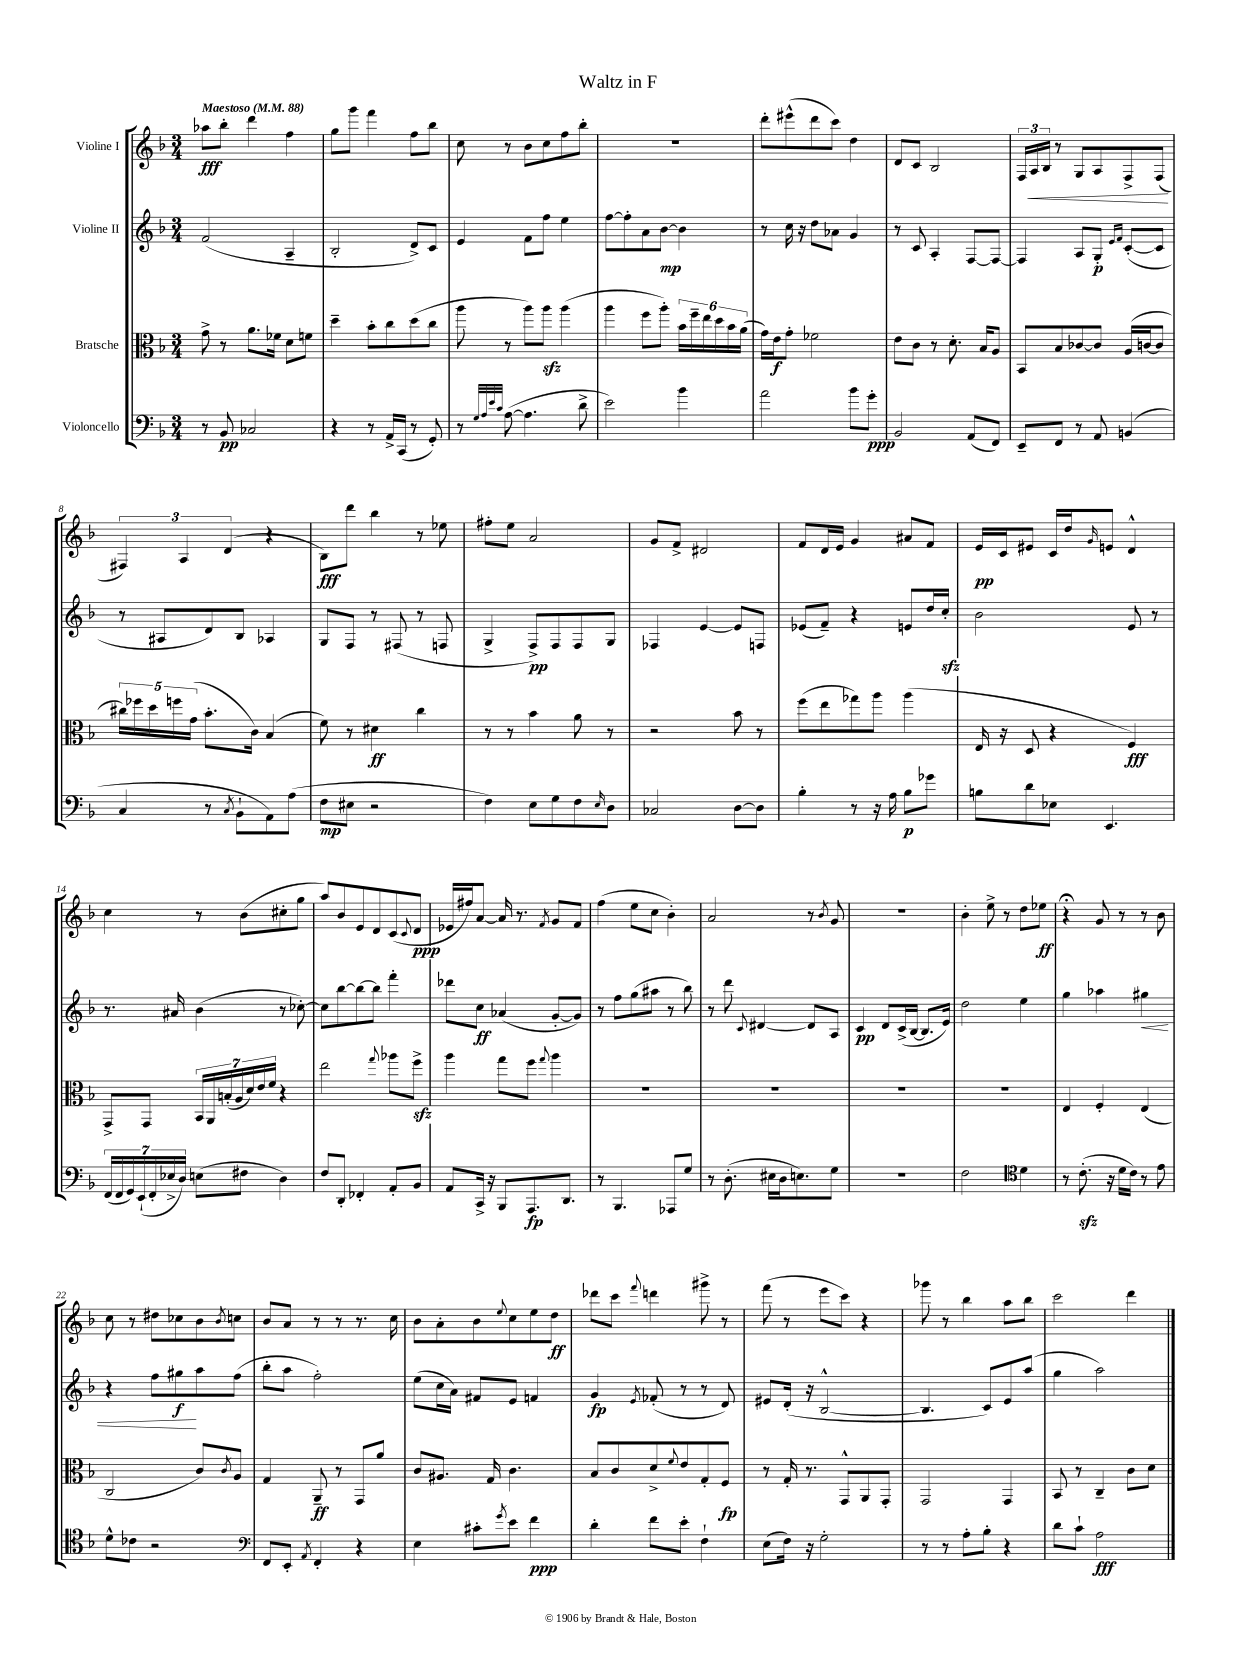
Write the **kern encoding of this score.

**kern	**kern	**kern	**kern
*staff4	*staff3	*staff2	*staff1
*clefF4	*clefC3	*clefG2	*clefG2
*k[b-]	*k[b-]	*k[b-]	*k[b-]
*M3/4	*M3/4	*M3/4	*M3/4
*MM88	*MM88	*MM88	*MM88
8r	8g^	(2f	8aa-
8BB-	8r	.	8bb-'
2C-	8.a	.	4ddd
.	16f-	.	.
.	8d	4A~	4ff
.	8f	.	.
=	=	=	=
4r	4dd~	2B-'	8gg
.	.	.	8ggg
8r	8b-'	.	4fff
16AA^	8cc	.	.
(16CC	.	.	.
8r	(8dd	8d^)	8ff
8GG')	8cc	8c	8bb-
=	=	=	=
8r	8aa	4e	8cc
32qqG	.	.	.
32qqA	.	.	.
32qqe	.	.	.
32qqc	.	.	.
([8A	8r	.	8r
4.A]	8aa)	8f	8b-
.	8aa	8ff	8cc
.	(4aa	4ee	8ff
8d^	.	.	8bb-'
=	=	=	=
2e)	4aa	[8ff	2.r
.	.	8ff']	.
.	8ff	8a	.
.	8aa')	[8b-	.
4b-	24b-	4b-]	.
.	24ff~	.	.
.	24ee	.	.
.	24dd	.	.
.	24b-	.	.
.	(24a	.	.
=	=	=	=
2a	16g)	8r	8ddd'
.	16e	.	.
.	8g'	16cc	(8eee#^^
.	.	16r	.
.	2f-	8dd	8ddd
.	.	8a-	8ccc)
8b-	.	4g	4dd
8g'	.	.	.
=	=	=	=
2BB-	8e	8r	8d
.	8c	8c	8c
.	8r	4A'	2B-
.	8.d'	.	.
(8AA	.	[8F	.
.	16B-	.	.
8FF)	8A	8F_	.
=	=	=	=
8EE~	8BB-	4F]	24F
.	.	.	24A
.	.	.	24B-
8FF	8B-	.	8r
8r	[8c-	8A	8G
8AA	8c-]	8G'	8A
.	.	16qqe	.
.	.	16qqf	.
(4BB	(16A	([8c'	8F^
.	[16c	.	.
.	8c]	8c]	(8F
=	=	=	=
4C	20cc#)	8r	6F#)
.	20ff-	.	.
.	20dd	.	.
.	.	8A#	.
.	20ff	.	.
.	.	.	6A
.	(20g	.	.
8r	8.b-'	8d)	.
.	.	.	(6d
8qC	.	.	.
8BB-`	.	8B-	.
.	16c)	.	.
8AA)	(4B-	4A-	4r
(8A	.	.	.
=	=	=	=
8F	8f)	8G	8B-)
8E#	8r	8F	8ddd
2r	4d#	8r	4bb-
.	.	(8F#	.
.	4cc	8r	8r
.	.	8F	8ee-
=	=	=	=
4F)	8r	4G^	8ff#'
.	8r	.	8ee
8E	4b-	8F^)	2a
8G	.	8F	.
8F	8a	8F	.
16qqE	.	.	.
8D	8r	8G	.
=	=	=	=
2C-	2r	4F-	8g
.	.	.	8f^
.	.	[4e	2d#
[8D	8b-	8e]	.
8D]	8r	8F	.
=	=	=	=
4B-'	(8ff	(8e-	8f
.	8ee	8f~)	16d
.	.	.	16e
8r	8gg-)	4r	4g
16r	8aa	.	.
16A	.	.	.
8B-	(4aa	8e	8a#
8g-	.	16dd	8f
.	.	16cc'	.
=	=	=	=
8B	16E	2b-	16e
.	16r	.	16c
8d	8D	.	8e#
8E-	4r	.	16c
.	.	.	16dd
.	.	.	16qqg
4.EE	.	.	8e
.	4F)	8e	4d^^
.	.	8r	.
=	=	=	=
(28FF	8GG^	8.r	4cc
28FF	.	.	.
28GG)	.	.	.
(28EE`	.	.	.
.	8GG	.	.
28FF'	.	.	.
28E-^	.	.	.
.	.	16a#	.
28D)	.	.	.
(8E	28BB-	(4b-	8r
.	28AA	.	.
.	(28B'	.	.
.	28A	.	.
8F#	.	.	(8b-
.	28d)	.	.
.	28e	.	.
.	28f	.	.
4D)	4r	8r	8cc#'
.	.	[8cc-')	8gg
=	=	=	=
8F	2ee	8cc-]	8aa)
8DD'	.	[8bb-	8b-
4FF-'	.	8bb-_	8e
.	.	8bb-]	8d
.	8qqgg	.	.
8AA'	8aa-	4fff'	(8c
.	.	.	8qqc
8BB-	8ff^	.	8d
=	=	=	=
8AA	4aa	8ddd-	16e-
.	.	.	16ff#)
16CC^	.	8cc	[8a
16r	.	.	.
8BBB-	8gg	(4a-	16a]
.	.	.	8.r
8.AAA	8ff	.	.
.	8qqgg	.	8qf
.	4aa	[8g'	8g
8.DD	.	.	.
.	.	8g])	8f
=	=	=	=
8r	2.r	8r	(4ff
4.BBB-	.	8ff	.
.	.	(8gg	8ee
.	.	8aa#	8cc
8AAA-	.	8r	4b-')
8G	.	8bb-)	.
=	=	=	=
8r	2.r	8r	2a
(8.D'	.	8ddd	.
.	.	8qqc	.
.	.	[4d#	.
16E#	.	.	.
16D	.	.	.
8.E)	.	.	.
.	.	8d#]	8r
.	.	.	8qb-
8G	.	8A	8g
=	=	=	=
2.r	2.r	4c	2.r
.	.	8d	.
.	.	(16c^	.
.	.	[16B-	.
.	.	8.B-]	.
.	.	16e)	.
=	=	=	=
2F	2.r	2dd	4b-'
.	.	.	8ee^
.	.	.	8r
*clefC4	*	*	*
4d	.	4ee	8dd
.	.	.	8ee-
=	=	=	=
8r	4E	4gg	4r;
(8.c'	.	.	.
.	4F'	4aa-	8g
16r	.	.	.
16d	.	.	8r
16c)	.	.	.
8r	(4E	4gg#	8r
8e	.	.	8b-
=	=	=	=
8d^^	2C	4r	8cc
8c-	.	.	8r
2r	.	8ff	8dd#
.	.	8gg#	8cc-
.	8c)	8aa	8b-
.	8qc	.	8qb-
.	8A	(8ff	8cc
=	=	=	=
*clefF4	*	*	*
8FF	4G	8bb-'	8b-
8EE'	.	8aa	8a
8qAA	.	.	.
4FF'	8AA~	2ff')	8r
.	8r	.	8r
4r	8GG	.	8.r
.	8a	.	.
.	.	.	16cc
=	=	=	=
4E	8c	(8ee	8b-
.	8.A#	16cc	8a'
.	.	16a)	.
8c#'	.	8f#	8b-
.	16G	.	.
8qg	.	.	8qqee
8e	4.c	8e	8cc
4f	.	4f	8ee
.	.	.	8dd
=	=	=	=
4d'	8B-	4g	8ddd-
.	8c	.	8ccc
.	.	8qe	8qqfff
8f	8d^	(8f-'	4ddd
.	8qqf	.	.
8e'	8e	8r	.
4F`	8G'	8r	8ggg#^
.	8F	8d)	8r
=	=	=	=
(8E	8r	8e#	(8fff
16F)	16G'	(16d'	8r
16r	8.r	16r	.
2G'	.	[2B-^^	8eee
.	8GG^^	.	8ccc)
.	8AA	.	4r
.	8GG'	.	.
=	=	=	=
8r	2GG	4.B-]	8ggg-
8r	.	.	8r
8A'	.	.	4bb-
8B-'	.	8c)	.
4r	4GG	8e	8aa
.	.	(8aa	8bb-
=	=	=	=
8d	8BB-	4gg	2ccc
8c`	8r	.	.
2A	4C~	2aa)	.
.	8c	.	4ddd
.	8d	.	.
==	==	==	==
*-	*-	*-	*-
